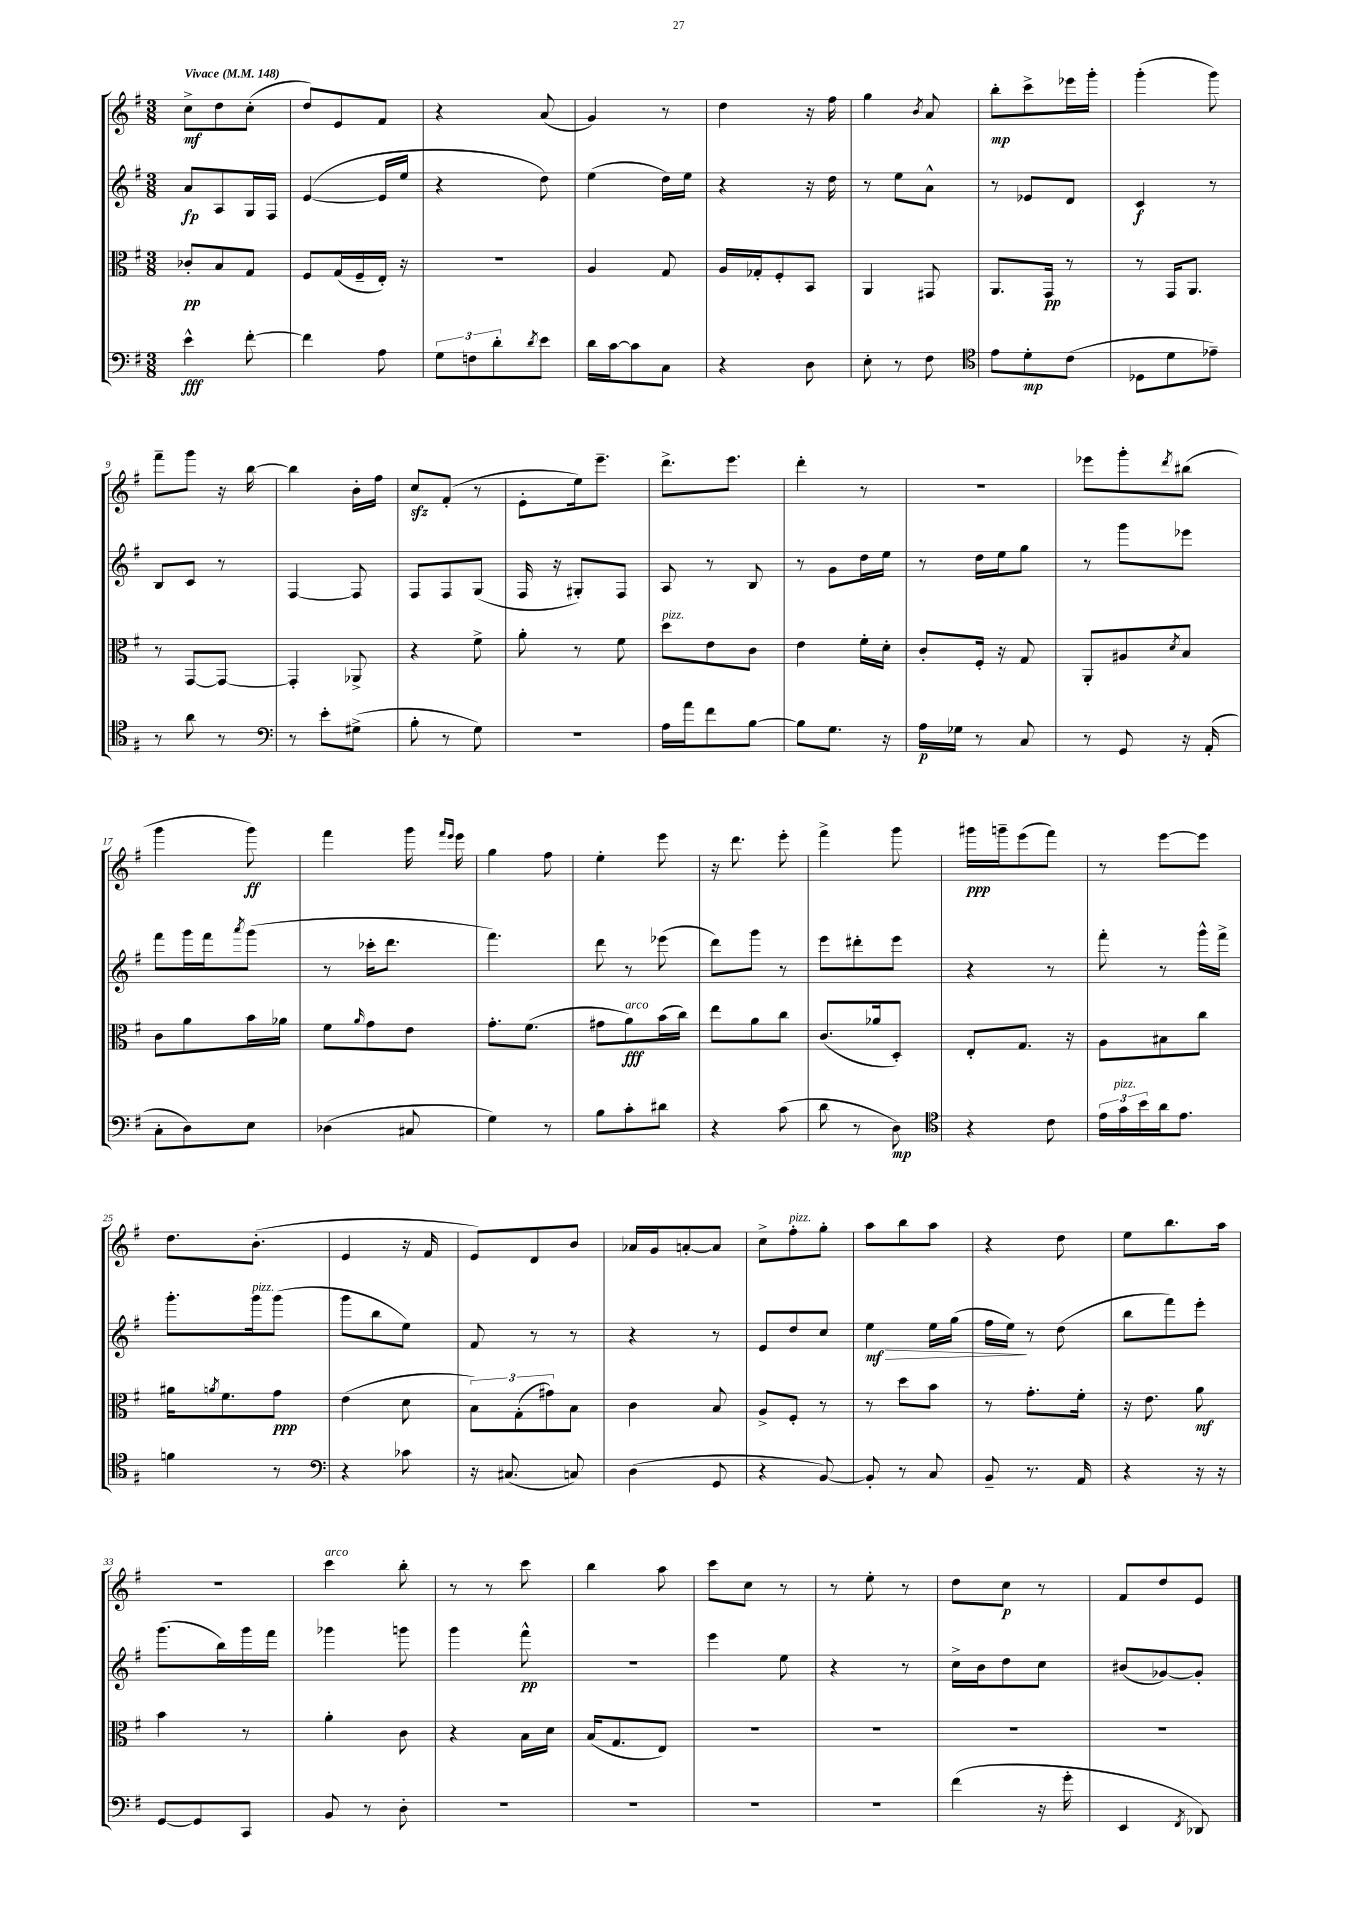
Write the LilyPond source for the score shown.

<<
\new StaffGroup <<
\new Staff = "s0" {
    \clef treble \key g \major \numericTimeSignature \time 3/8 \tempo "Vivace" 4 = 148
    c''8->\mf d''8 c''8-.( |
    d''8) e'8 fis'8 |
    r4 a'8( |
    g'4) r8 |
    d''4 r16 fis''16 |
    g''4 \acciaccatura { b'8 } a'8 |
    b''8-.\mp c'''8-> ees'''16 g'''16-. |
    g'''4-.( g'''8) |
    fis'''8-- g'''8 r16 b''16~ |
    b''4 b'16-. fis''16 |
    c''8\sfz fis'8-.( r8 |
    e'8-. e''16) e'''8.-- |
    d'''8.-> e'''8. |
    d'''4-. r8 |
    R4. |
    ees'''8 g'''8-. \acciaccatura { d'''8 } bis''8( |
    g'''4 g'''8\ff) |
    fis'''4 g'''16 \grace { fis'''16 e'''16 } e'''16 |
    g''4 fis''8 |
    e''4-. e'''8 |
    r16 d'''8. e'''8-. |
    fis'''4-> g'''8 |
    gis'''16\ppp g'''16-- e'''8( fis'''8) |
    r8 e'''8~ e'''8 |
    d''8. b'8.-.( |
    e'4 r16 fis'16 |
    e'8) d'8 b'8 |
    aes'16 g'16 a'8~-. a'8 |
    c''8-> fis''8-.^\markup { \italic "pizz." } g''8-. |
    a''8 b''8 a''8 |
    r4 d''8 |
    e''8 b''8. a''16 |
    R4. |
    c'''4^\markup { \italic "arco" } b''8-. |
    r8 r8 c'''8 |
    b''4 a''8 |
    c'''8 c''8 r8 |
    r8 e''8-. r8 |
    d''8 c''8\p r8 |
    fis'8 d''8 e'8 \bar "|." |
}
\new Staff = "s1" {
    \clef treble \key g \major \numericTimeSignature \time 3/8
    a'8\fp a8 g16 fis16 |
    e'4~( e'16 e''16 |
    r4 d''8) |
    e''4( d''16) e''16 |
    r4 r16 d''16 |
    r8 e''8 a'8-^ |
    r8 ees'8 d'8 |
    c'4\f r8 |
    b8 c'8 r8 |
    fis4~ fis8 |
    fis8 fis8 g8( |
    fis16 r16 gis8-.) fis8 |
    a8 r8 b8 |
    r8 g'8 d''16 e''16 |
    r8 d''16 e''16 g''8 |
    r8 g'''8 ees'''8 |
    fis'''8 g'''16 fis'''16 \acciaccatura { a'''8 } g'''8( |
    r8 ces'''16-. d'''8. |
    fis'''4.) |
    d'''8 r8 ees'''8( |
    d'''8) g'''8 r8 |
    e'''8 dis'''8-. e'''8 |
    r4 r8 |
    fis'''8-. r8 g'''16-^ fis'''16-> |
    g'''8.-. g'''16^\markup { \italic "pizz." } g'''8( |
    g'''8 b''8 e''8) |
    fis'8 r8 r8 |
    r4 r8 |
    e'8 d''8 c''8 |
    e''4\mf\> e''16 g''16( |
    fis''16 e''16\!) r8 d''8( |
    b''8 fis'''8) e'''8-. |
    g'''8.( b''16) g'''16 fis'''16 |
    ges'''4 g'''8 |
    g'''4 fis'''8-^\pp |
    R4. |
    e'''4 e''8 |
    r4 r8 |
    c''16-> b'16 d''8 c''8 |
    bis'8( ges'8~) ges'8-. \bar "|." |
}
\new Staff = "s2" {
    \clef alto \key g \major \numericTimeSignature \time 3/8
    ces'8-.\pp b8 g8 |
    fis8 g16( fis16-- e16-.) r16 |
    R4. |
    a4 g8 |
    a16 ges16-. fis8-. b,8 |
    a,4 gis,8 |
    a,8. g,16\pp r8 |
    r8 g,16 a,8. |
    r8 g,8~ g,8~ |
    g,4-. aes,8-> |
    r4 fis'8-> |
    a'8-. r8 fis'8 |
    d''8^\markup { \italic "pizz." } e'8 c'8 |
    e'4 fis'16-. d'16-. |
    c'8-. fis16-. r16 g8 |
    a,8-. ais8 \acciaccatura { d'8 } b8 |
    c'8 a'8 b'16 aes'16 |
    fis'8 \grace { a'16 } g'8 e'8 |
    g'8.-. fis'8.( |
    gis'8 a'8\fff^\markup { \italic "arco" }) b'16( c''16) |
    e''8 a'8 c''8 |
    c'8.( aes'16 d8-.) |
    e8-. g8. r16 |
    a8 bis8 c''8 |
    ais'16 \acciaccatura { a'8 } fis'8. g'8\ppp |
    e'4( d'8 |
    \tuplet 3/2 { b8) g8-.( gis'8) } b8 |
    c'4 b8 |
    a8-> fis8-. r8 |
    r8 d''8 b'8 |
    r8 g'8.-. fis'16-. |
    r16 e'8. a'8\mf |
    b'4 r8 |
    a'4-. c'8 |
    r4 b16 d'16 |
    b16( g8. e8) |
    R4. |
    R4. |
    R4. |
    R4. \bar "|." |
}
\new Staff = "s3" {
    \clef bass \key g \major \numericTimeSignature \time 3/8
    e'4-^\fff fis'8~-. |
    fis'4 a8 |
    \tuplet 3/2 { g8 f8 d'8-. } \acciaccatura { d'8 } e'8 |
    d'16 c'16~ c'8 c8 |
    r4 d8 |
    e8-. r8 fis8 |
    \clef tenor e'8 d'8-.\mp c'8( |
    des8 d'8 ees'8--) |
    r8 a'8 r8 |
    \clef bass r8 e'8-. gis8->( |
    b8-. r8 g8) |
    R4. |
    a16 a'16 fis'8 b8~ |
    b8 g8. r16 |
    a16\p ges16 r8 c8 |
    r8 g,8 r16 a,16-.( |
    c8-. d8) e8 |
    des4( cis8 |
    g4) r8 |
    b8 c'8-. dis'8 |
    r4 c'8( |
    d'8 r8 d8\mp) |
    \clef tenor r4 c'8 |
    \tuplet 3/2 { e'16 g'16^\markup { \italic "pizz." } b'16 } a'16 e'8. |
    f'4 r8 |
    \clef bass r4 ces'8 |
    r16 cis8.( c8) |
    d4( g,8 |
    r4 b,8~) |
    b,8-. r8 c8 |
    b,8-- r8. a,16 |
    r4 r16 r16 |
    g,8~ g,8 c,8 |
    b,8 r8 d8-. |
    R4. |
    R4. |
    R4. |
    R4. |
    fis'4( r16 g'16-. |
    e,4 \acciaccatura { fis,8 } des,8) \bar "|." |
}
>>
>>
